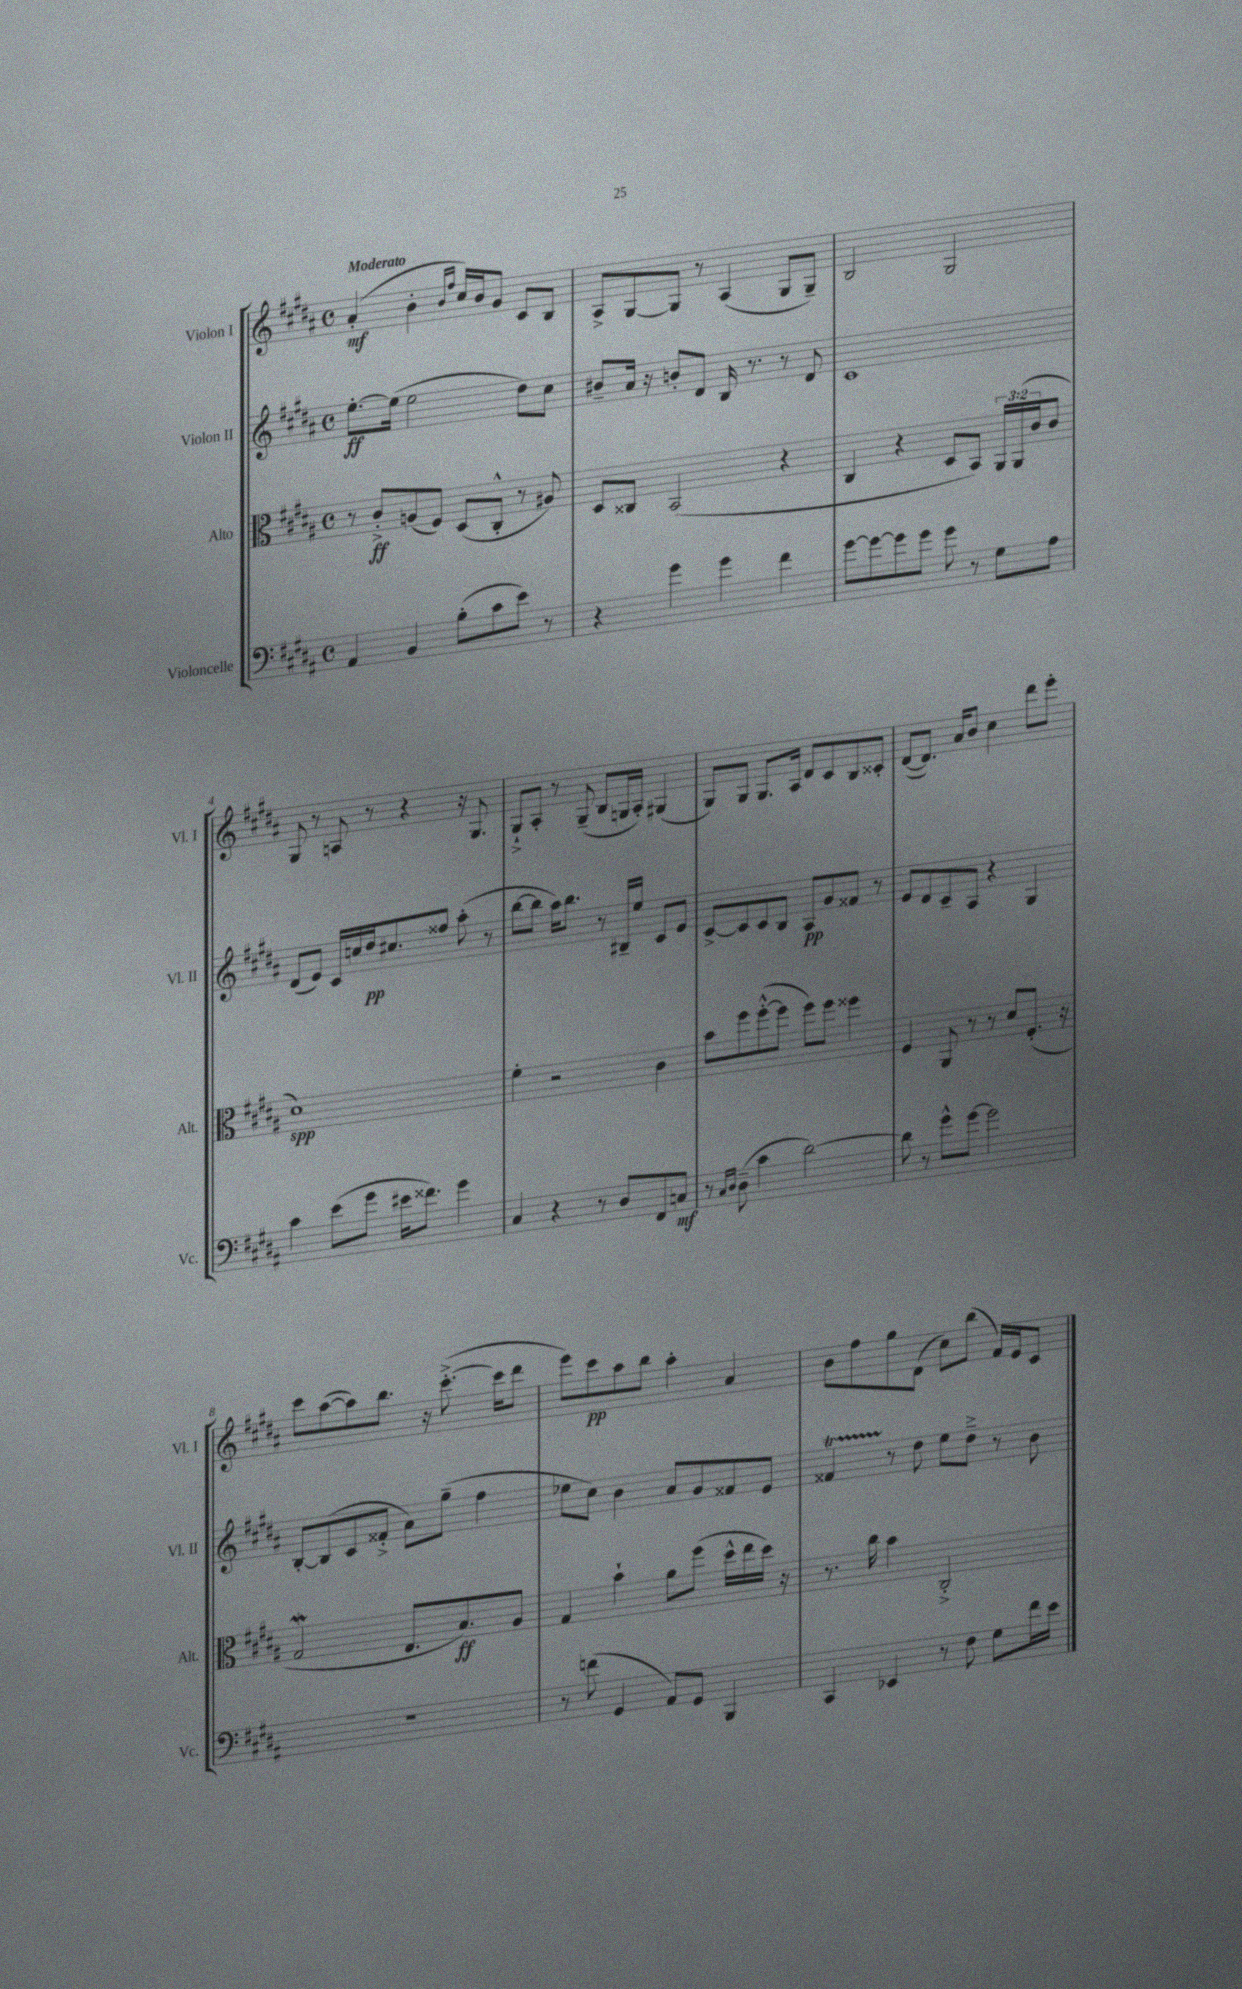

**kern	**kern	**kern	**kern
*staff4	*staff3	*staff2	*staff1
*clefF4	*clefC3	*clefG2	*clefG2
*k[f#c#g#d#a#]	*k[f#c#g#d#a#]	*k[f#c#g#d#a#]	*k[f#c#g#d#a#]
*M4/4	*M4/4	*M4/4	*M4/4
*met(c)	*met(c)	*met(c)	*met(c)
4AA#	8r	[8.ee'	(4a#'
.	8c#'^	.	.
.	.	(16ee]	.
4BB	(8A	2ee	4b'
.	8F#)	.	.
.	.	.	16qqb
.	.	.	16qqff#
(8B'	(8D#	.	16cc#)
.	.	.	16b
8c#	8C#'^^	.	8g#
8e)	8r	8dd#)	8c#
8r	8A#)	8cc#	8B
=	=	=	=
4r	8D#	8b#~	8A#^
.	8C##	16a#	[8G#
.	.	16r	.
4g#	(2BB	8b'	8G#]
.	.	8d#	8r
4g#	.	16B	(4A#
.	.	8.r	.
4f#	4r	8r	8G#
.	.	8d#	8G#~)
=	=	=	=
[8g#	4C#	1c#	2B
8g#_	.	.	.
8g#]	4r	.	.
8g#	.	.	.
8g#	8D#	.	2G#
8r	8BB)	.	.
8G#	24AA#	.	.
.	(24AA#	.	.
.	24c#	.	.
8A#	8c#	.	.
=	=	=	=
4c#	1d#)	(8d#	8G#
.	.	8e)	8r
(8e	.	16c#	8A
.	.	16cc	.
8g#	.	16dd#	8r
.	.	8.cc#	.
16e#	.	.	4r
8.f##)	.	.	.
.	.	8ff##	.
4g#	.	(8aa#'	16r
.	.	.	8.G#
.	.	8r	.
=	=	=	=
4C#	4f#'	[8bb	8G#`^
.	.	8bb]	8A#'
4r	2r	16aa#)	8r
.	.	8.bb	.
.	.	.	(8G#~
8r	.	8r	8B
8D#	.	16B#~	16G
.	.	16ee	16A#')
8FF#	4c#	8c#	(4G#
8C	.	8e	.
=	=	=	=
8r	8b	[8c#^	8G#)
16qqC#	.	.	.
16qqD#	.	.	.
(8D#~	8ff#	8c#]	8G#
4c#	([8ff#'^^	8c#	8.G#
.	8ff#]	8B	.
.	.	.	16A#
[2d#)	8ff#)	8A#	8d#
.	8ff#	8g#	8c#
.	4ff##	8f##	8B
.	.	8r	8c##'
=	=	=	=
8d#]	4F#	8e	([8d#
8r	.	8d#	8.d#])
8g#^^	8AA#	8c#~	.
.	.	.	16a#
[8g#	8r	8A#	8b
2g#]	8r	4r	4cc#
.	8d#	.	.
.	(8.F#'	4G#	8ddd#
.	.	.	8eee'
.	16r	.	.
=	=	=	=
1r	2G#	[8B'	8ccc#
.	.	(8B]	([8aa#
.	.	8c#	8aa#])
.	.	8f##'^	8.bb
.	8.E	8a#)	.
.	.	.	16r
.	.	(8gg#~	([8.ccc#'^
.	8.B)	.	.
.	.	4ff#	.
.	.	.	16ccc#]
.	8A#	.	8ddd#
=	=	=	=
8r	4G#	8ee-	8eee)
(8f	.	8cc#)	8ccc#
4GG#	4b`	4b	8aa#
.	.	.	8bb
8AA#)	8a#	8a#	4aa#'
8GG#	(8ff#	8g#	.
4BBB	16dd#^^	8f##	4a#
.	16ee	.	.
.	16dd#)	8e	.
.	16r	.	.
=	=	=	=
4CC#	8.r	4f##	8b
.	.	.	8ff#
.	16cc#	.	.
4EE-	4b	8r	8gg#
.	.	8dd#	(8d#
8r	2C#'^	8ee	8cc#)
8F#	.	8dd#~^	(8bb
8G#	.	8r	16f#)
.	.	.	16e
16f#	.	8b	8c#
16e	.	.	.
==	==	==	==
*-	*-	*-	*-
